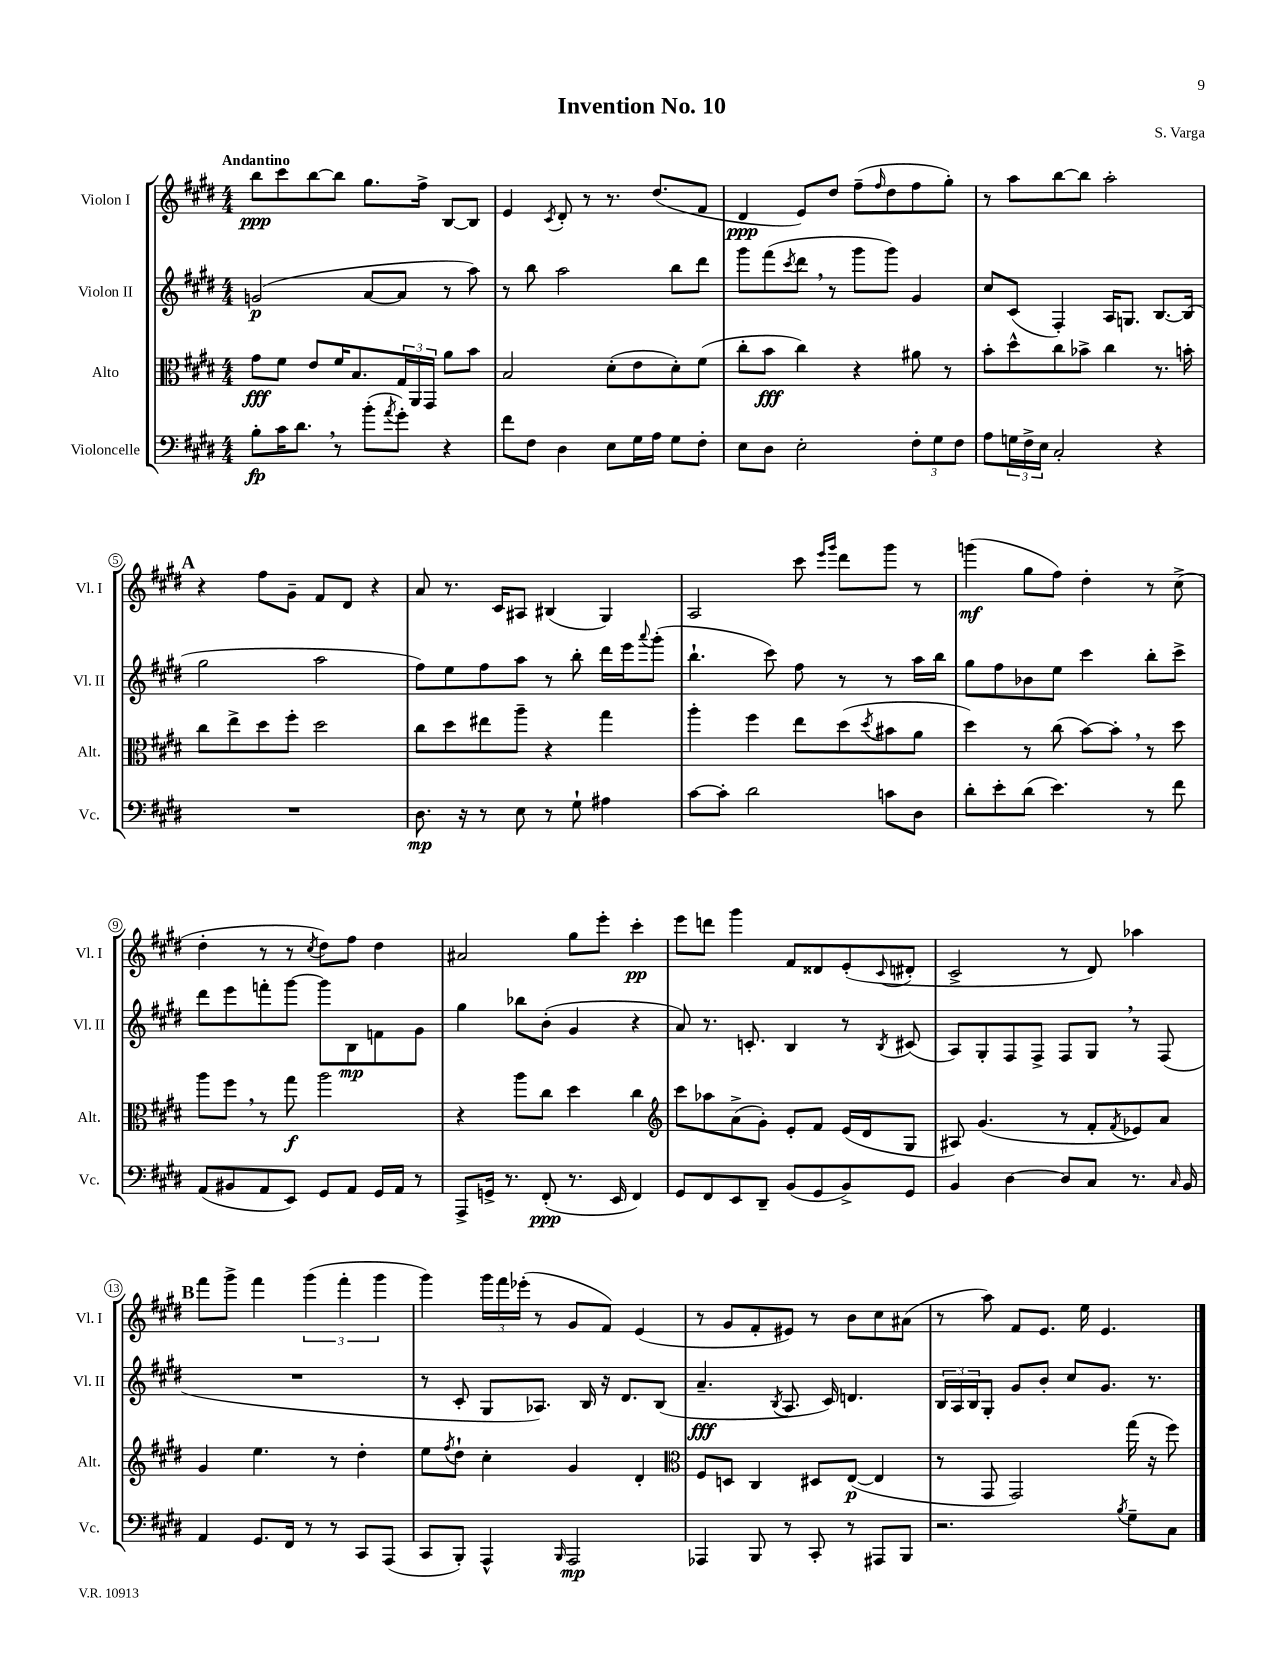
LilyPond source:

\header { title = "Invention No. 10" composer = "S. Varga" }
<<
\new StaffGroup <<
\new Staff = "s0" \with { instrumentName = "Violon I" shortInstrumentName = "Vl. I" } {
    \clef treble \key e \major \numericTimeSignature \time 4/4 \tempo "Andantino"
    b''8\ppp cis'''8 b''8~ b''8 gis''8. fis''16-> b8~ b8 |
    e'4 \acciaccatura { cis'8 } dis'8-. r8 r8. dis''8.( fis'8 |
    dis'4\ppp e'8) dis''8 fis''8--( \grace { fis''16 } dis''8 fis''8 gis''8-.) |
    r8 a''8 b''8~ b''8 a''2-. |
    \mark \markup { \bold "A" } r4 fis''8 gis'8-- fis'8 dis'8 r4 |
    a'8 r8. cis'16 ais8 bis4( gis4) |
    a2 cis'''8 \grace { e'''16 gis'''16 } dis'''8 gis'''8 r8 |
    g'''4\mf( gis''8 fis''8) dis''4-. r8 cis''8->( |
    dis''4-. r8 r8 \acciaccatura { cis''8 } dis''8) fis''8 dis''4 |
    ais'2 gis''8 e'''8-. cis'''4-.\pp |
    e'''8 d'''8 gis'''4 fis'8 disis'8 e'8-.( \appoggiatura { cis'8 } dis'8-. |
    cis'2-> r8 dis'8) aes''4 |
    \mark \markup { \bold "B" } fis'''8 gis'''8-> fis'''4 \tuplet 3/2 { gis'''4( fis'''4-. gis'''4 } |
    gis'''4) \tuplet 3/2 { gis'''16 fis'''16 ees'''16-.( } r8 gis'8 fis'8) e'4( |
    r8 gis'8 fis'8-. eis'8) r8 b'8 cis''8 ais'8( |
    r8 a''8) fis'8 e'8. e''16 e'4. \bar "|." |
}
\new Staff = "s1" \with { instrumentName = "Violon II" shortInstrumentName = "Vl. II" } {
    \clef treble \key e \major \numericTimeSignature \time 4/4
    g'2\p( a'8~ a'8 r8 a''8) |
    r8 b''8 a''2 b''8 dis'''8 |
    gis'''8 fis'''8( \acciaccatura { cis'''8 } dis'''8 \breathe r8 gis'''8 gis'''8) gis'4 |
    cis''8 cis'8( fis4-.) a16 g8. b8.~ b16( |
    \mark \markup { \bold "A" } gis''2 a''2 |
    fis''8) e''8 fis''8 a''8 r8 b''8-. dis'''16 e'''16 \appoggiatura { a'''8 } gis'''8-.( |
    b''4.-! cis'''8) fis''8 r8 r8 a''16 b''16 |
    gis''8 fis''8 bes'8 e''8 cis'''4 b''8-. cis'''8-> |
    dis'''8 e'''8 f'''8-. gis'''8~ gis'''8 b8\mp f'8 gis'8 |
    gis''4 bes''8 b'8-.( gis'4 r4 |
    a'8) r8. c'8.-. b4 r8 \acciaccatura { b8 } cis'8( |
    a8) gis8-. fis8 fis8-> fis8 gis8 \breathe r8 fis8( |
    \mark \markup { \bold "B" } R1 |
    r8 cis'8-. gis8 aes8.) b16 r16 dis'8. b8( |
    a'4.--\fff \acciaccatura { b8 } a8. cis'16) d'4. |
    \tuplet 3/2 { b16 a16 b16 } gis8-. gis'8 b'8-. cis''8 gis'8. r8. \bar "|." |
}
\new Staff = "s2" \with { instrumentName = "Alto" shortInstrumentName = "Alt." } {
    \clef alto \key e \major \numericTimeSignature \time 4/4
    gis'8\fff fis'8 e'8 fis'16 b8. \tuplet 3/2 { gis16 a,16 gis,16 } a'8 b'8 |
    b2 dis'8-.( e'8 dis'8-.) fis'8( |
    cis''8-. b'8\fff cis''4) r4 ais'8 r8 |
    b'8-. dis''8-^ cis''8 bes'8-> cis''4 r8. b'16-. |
    \mark \markup { \bold "A" } cis''8 e''8-> dis''8 fis''8-. dis''2 |
    cis''8 dis''8 eis''8 a''8-- r4 gis''4 |
    a''4-. fis''4 e''8 dis''8( \acciaccatura { dis''8 } bis'8 a'8 |
    dis''4) r8 cis''8( b'8~) b'8-. \breathe r8 dis''8 |
    a''8 fis''8 \breathe r8 gis''8\f a''2 |
    r4 a''8 cis''8 dis''4 cis''4 |
    \clef treble cis'''8 aes''8 a'8->( gis'8-.) e'8-. fis'8 e'16( dis'16 gis8 |
    ais8) gis'4.( r8 fis'8-. \acciaccatura { fis'8 } ees'8) a'8 |
    \mark \markup { \bold "B" } gis'4 e''4. r8 dis''4-. |
    e''8 \acciaccatura { fis''8 } dis''8-! cis''4-. gis'4 dis'4-. |
    \clef alto fis8 d8 cis4 dis8 e8~\p( e4 |
    r8 gis,8 gis,2) gis''16( r16 fis''8) \bar "|." |
}
\new Staff = "s3" \with { instrumentName = "Violoncelle" shortInstrumentName = "Vc." } {
    \clef bass \key e \major \numericTimeSignature \time 4/4
    b8-.\fp cis'16 dis'8. \breathe r8 b'8-.( \acciaccatura { a'8 } gis'8-.) r4 |
    fis'8 fis8 dis4 e8 gis16 a16 gis8 fis8-. |
    e8 dis8 e2-. \tuplet 3/2 { fis8-. gis8 fis8 } |
    a8 \tuplet 3/2 { g16 fis16-> e16 } cis2-. r4 |
    \mark \markup { \bold "A" } R1 |
    dis8.\mp r16 r8 e8 r8 gis8-! ais4 |
    cis'8~ cis'8-. dis'2 c'8 dis8 |
    dis'8-. e'8-. dis'8( e'4.) r8 fis'8 |
    a,8( bis,8 a,8 e,8) gis,8 a,8 gis,16 a,16 r8 |
    a,,8-> g,16-> r8. fis,8-.\ppp( r8. e,16 fis,4) |
    gis,8 fis,8 e,8 dis,8-- b,8( gis,8 b,8->) gis,8 |
    b,4 dis4~ dis8 cis8 r8. \grace { cis16 } b,16 |
    \mark \markup { \bold "B" } a,4 gis,8. fis,16 r8 r8 cis,8 a,,8( |
    cis,8 b,,8-.) a,,4-^ \grace { b,,16 } a,,2\mp |
    aes,,4 b,,8 r8 cis,8-. r8 ais,,8 b,,8 |
    r2. \acciaccatura { b8 } gis8-- cis8 \bar "|." |
}
>>
>>
\layout { \context { \Score \override BarNumber.stencil = #(make-stencil-circler 0.1 0.3 ly:text-interface::print) } }
